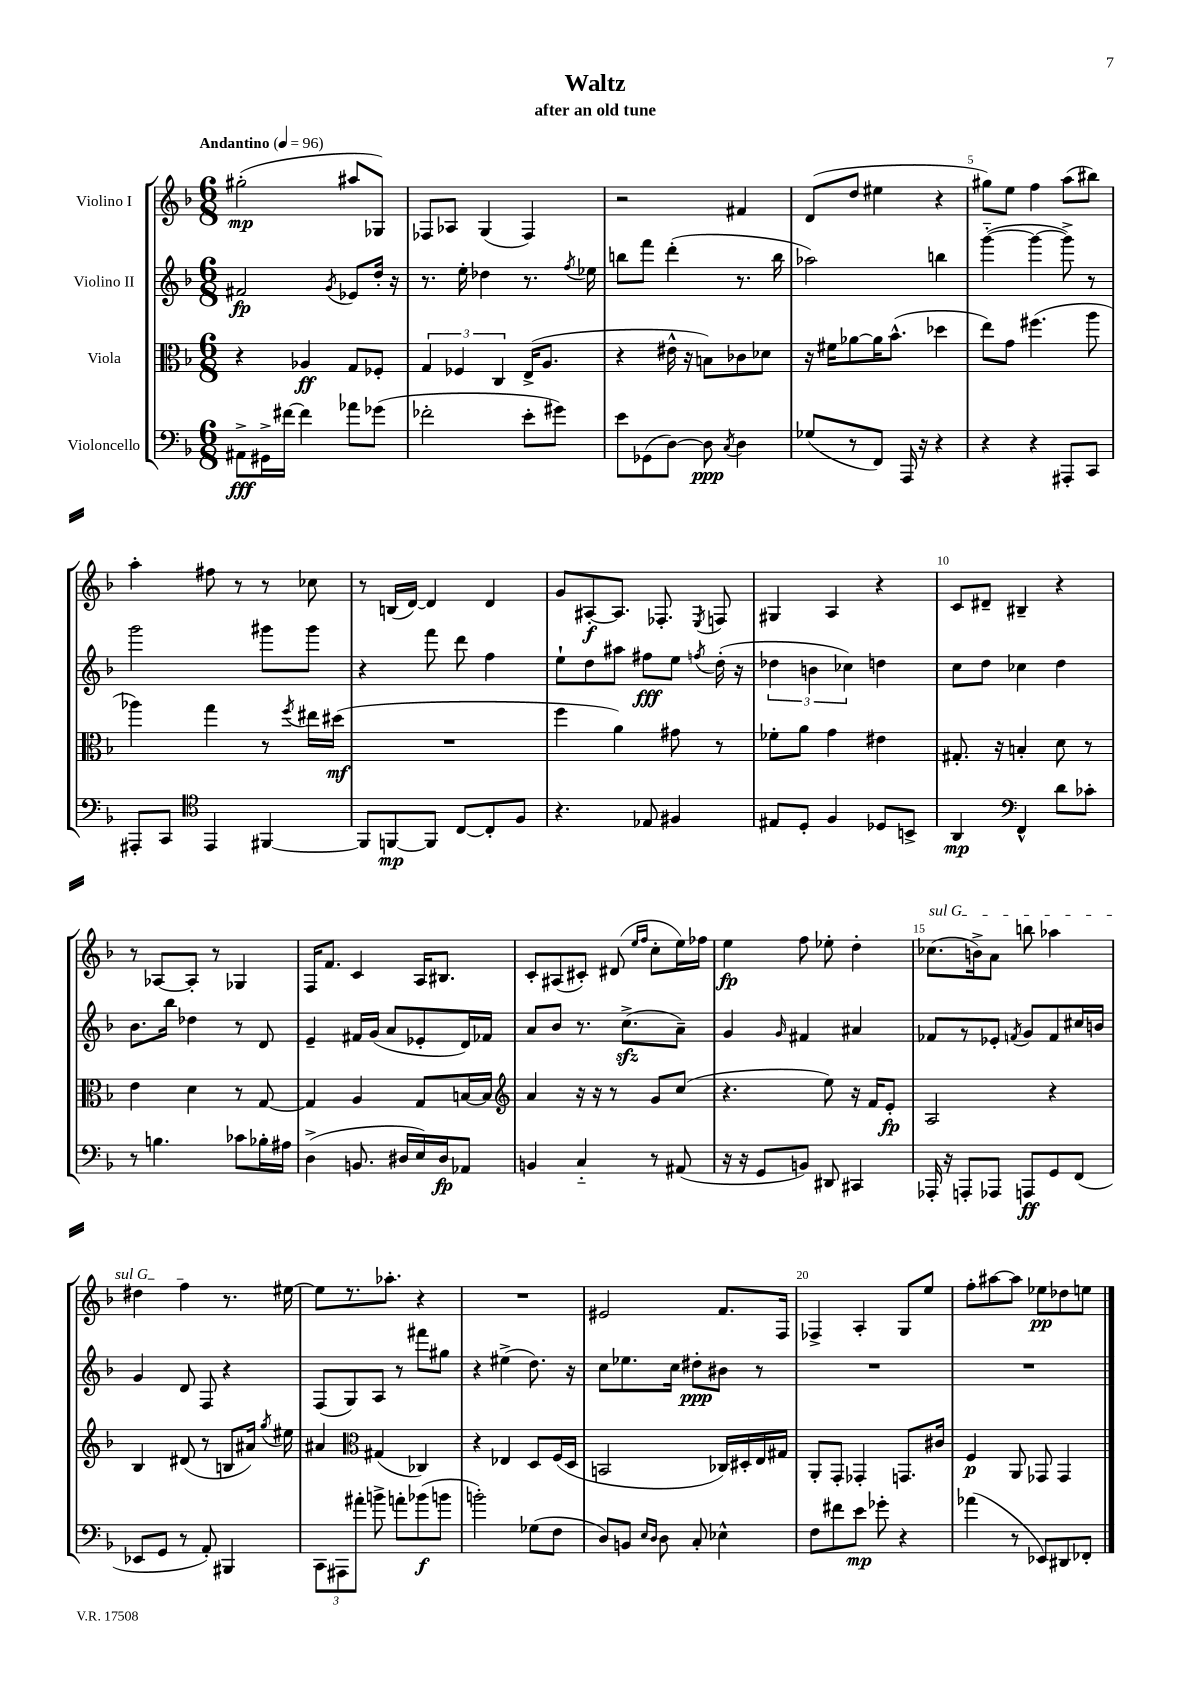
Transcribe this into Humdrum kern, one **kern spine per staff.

**kern	**kern	**kern	**kern
*staff4	*staff3	*staff2	*staff1
*clefF4	*clefC3	*clefG2	*clefG2
*k[b-]	*k[b-]	*k[b-]	*k[b-]
*M6/8	*M6/8	*M6/8	*M6/8
*MM96	*MM96	*MM96	*MM96
8AA#^\L	4r	2f#/	(2gg#'\
16GG#^\L	.	.	.
[16f#\JJ	.	.	.
4f#\]	4A-/	.	.
.	.	8qg/	.
8a-\L	8G/L	8e-/L	8aa#/L
(8g-\J	8F-'/J	16dd'/Jk	8G-/J)
.	.	16r	.
=	=	=	=
2f-'\	6G/	8.r	8F-/L
.	.	.	8A-/J
.	6F-/	.	.
.	.	16ee'\	.
.	.	4dd-\	(4G/
.	6C/	.	.
8e'\L	(16E^/LK	8.r	4F-/)
.	8.A/J	.	.
8g#\J)	.	.	.
.	.	8qff/	.
.	.	16ee-\	.
=	=	=	=
8e\L	4r	8bb\L	2r
(8GG-\	.	8fff\J	.
[8D\J)	16e#^^\	(4ddd'\	.
.	16r	.	.
8D\]	8B\L)	.	.
8qC/	.	.	.
4D\	8c-\	8.r	4f#/
.	8d-\J	.	.
.	.	16bb\	.
=	=	=	=
(8G-/L	16r	2aa-\)	(8d/L
.	16f#\LK	.	.
8r	[8a-\	.	8dd/J
8FF/J)	16a-\]K	.	4ee#\
.	(8.b-^^\J	.	.
16AAA/	.	.	.
16r	.	.	.
4r	4dd-\	4bb\	4r
=	=	=	=
4r	8ee\L)	([4ggg'~\	8gg#\L)
.	8g\J	.	8ee\J
4r	(4.ff#\	4ggg\_	4ff\
8AAA#'/L	.	8ggg^\])	(8aa\L
8CC/J	8aa\	8r	8bb#\J)
=	=	=	=
8AAA#'/L	4aa-\)	2ggg\	4aa'\
8CC/J	.	.	.
*clefC4	*	*	*
4EE/	4gg\	.	8ff#\
.	.	.	8r
[4FF#/	8r	8ggg#\L	8r
.	8qff/	.	.
.	16ee#\LL	8ggg#\J	8cc-\
.	(16dd#\JJ	.	.
=	=	=	=
8FF#/]L	2.r	4r	8r
[8FF/	.	.	(16B/LL
.	.	.	[16d/JJ)
8FF/]J	.	8fff\	4d/]
[8C/L	.	8ddd\	.
8C'/]	.	4ff\	4d/
8F/J	.	.	.
=	=	=	=
4.r	4ff\	8ee`\L	8g/L
.	.	8dd\	[8A#'/
.	4a\)	8aa#\J	8.A#/]J
8E-/	.	8ff#\L	.
.	.	.	8.F-'/
4F#/	8g#\	8ee\J	.
.	.	8qff/	8qE/
.	8r	(16dd'\	8F/
.	.	16r	.
=	=	=	=
8E#/L	8f-'\L	6dd-\	4G#/
8D'/J	8a\J	.	.
.	.	6b\	.
4F/	4g\	.	4A/
.	.	6cc-\)	.
8D-/L	4e#\	4dd\	4r
8BB^/J	.	.	.
=	=	=	=
4AA/	8.G#'/	8cc\L	8c/L
.	.	8dd\J	8d#~/J
.	16r	.	.
*clefF4	*	*	*
4FF^^/	4B'/	4cc-\	4B#~/
8d\L	8d\	4dd\	4r
8c-'\J	8r	.	.
=	=	=	=
8r	4e\	8.b-\L	8r
4.B\	.	.	[8A-/L
.	.	16bb-\Jk	.
.	4d\	4dd-\	8A-'/]J
.	.	.	8r
8c-\L	8r	8r	4G-/
16B-'\L	[8G/	8d/	.
16A#\JJ	.	.	.
=	=	=	=
(4D^\	4G/]	4e~/	16F/LK
.	.	.	8.f/J
8.BB/	4A/	16f#/LL	4c/
.	.	(16g/JJ	.
.	.	8a/L	.
16D#/LL	.	.	.
16E/)	8G/L	8e-'/	16A/LK
16D#/J	.	.	8.B#/J
8AA-/J	[16B/L	16d/L)	.
.	16B/]JJ	16f-/JJ	.
=	=	=	=
*	*clefG2	*	*
4BB/	4a/	8a/L	8c'/L
.	.	8b-/J	(8A#/
4C'~/	16r	8.r	8c#'/J)
.	16r	.	.
.	8r	.	(8d#/
.	.	(8.cc^\L	.
.	.	.	16qqee/LL
.	.	.	16qqff/JJ
8r	8g/L	.	8cc'\L
(8AA#/	(8cc/J	8a~\J)	16ee\L)
.	.	.	16ff-\JJ
=	=	=	=
16r	4.r	4g/	4ee\
16r	.	.	.
8GG/L	.	.	.
.	.	16qqg/	.
8BB/J)	.	4f#/	8ff\
8DD#/	8ee\)	.	8ee-'\
4CC#/	16r	4a#/	4dd'\
.	16f/LK	.	.
.	8e'/J	.	.
=	=	=	=
16AAA-'/	2A/	8f-/L	(8.cc-\L
16r	.	.	.
8AAA'/L	.	8r	.
.	.	.	16b^\k)
8AAA-/J	.	8e-'/J	8a\J
.	.	8qf/	.
8AAA/L	.	8g/L	8bb\
8GG/	4r	8f/	4aa-\
(8FF/J	.	16cc#/L	.
.	.	16b/JJ	.
=	=	=	=
8EE-/L	4B-/	4g/	4dd#\
8GG/J	.	.	.
8r	(8d#/	8d/	4ff\
8AA'/)	8r	8F/	.
4BBB#/	8B/L	4r	8.r
.	16a#/Jk)	.	.
.	8qgg/	.	.
.	16ee#\	.	[16ee#\
=	=	=	=
12CC\L	4a#/	(8F/L	8ee#\]L
12AAA#\	.	.	.
.	.	8G/)	8.r
12a#'\J	.	.	.
*	*clefC3	*	*
8b^\	(4G#/	8A/J	.
.	.	.	8.aa-'\J
8a'\L	.	8r	.
(8b-\	4C-/)	8fff#\L	4r
8b\J	.	8gg#\J	.
=	=	=	=
2b'\)	4r	4r	2.r
.	4E-/	(4ee#^\	.
(8G-\L	8D/L	8.dd\)	.
8F\J	(16F/L	.	.
.	16D/JJ	16r	.
=	=	=	=
8D/L)	2BB/	8cc\L	2e#/
8BB/J	.	8.ee-\	.
16qqE/LL	.	.	.
16qqD/JJ	.	.	.
8D\	.	.	.
.	.	16cc\Jk	.
8C'/	.	8dd#'\L	.
4E-^^\	16C-/LL)	8b#\J	8.f/L
.	16D#'/	.	.
.	16E/	8r	.
.	16G#/JJ	.	16F/Jk
=	=	=	=
8F\L	8AA'/L	2.r	4F-^/
8f#\	8GG'/J	.	.
8e\J	4GG-'/	.	4A'/
8g-'\	.	.	.
4r	8.GG/L	.	8G/L
.	.	.	8ee/J
.	16c#/Jk	.	.
=	=	=	=
(4a-\	4F/	2.r	8ff'\L
.	.	.	[8aa#\
8r	8AA/	.	8aa#\]J
8EE-/L)	8GG-/	.	8ee-\L
8DD#/	4GG-/	.	8dd-\
8FF-'/J	.	.	8ee\J
==	==	==	==
*-	*-	*-	*-
